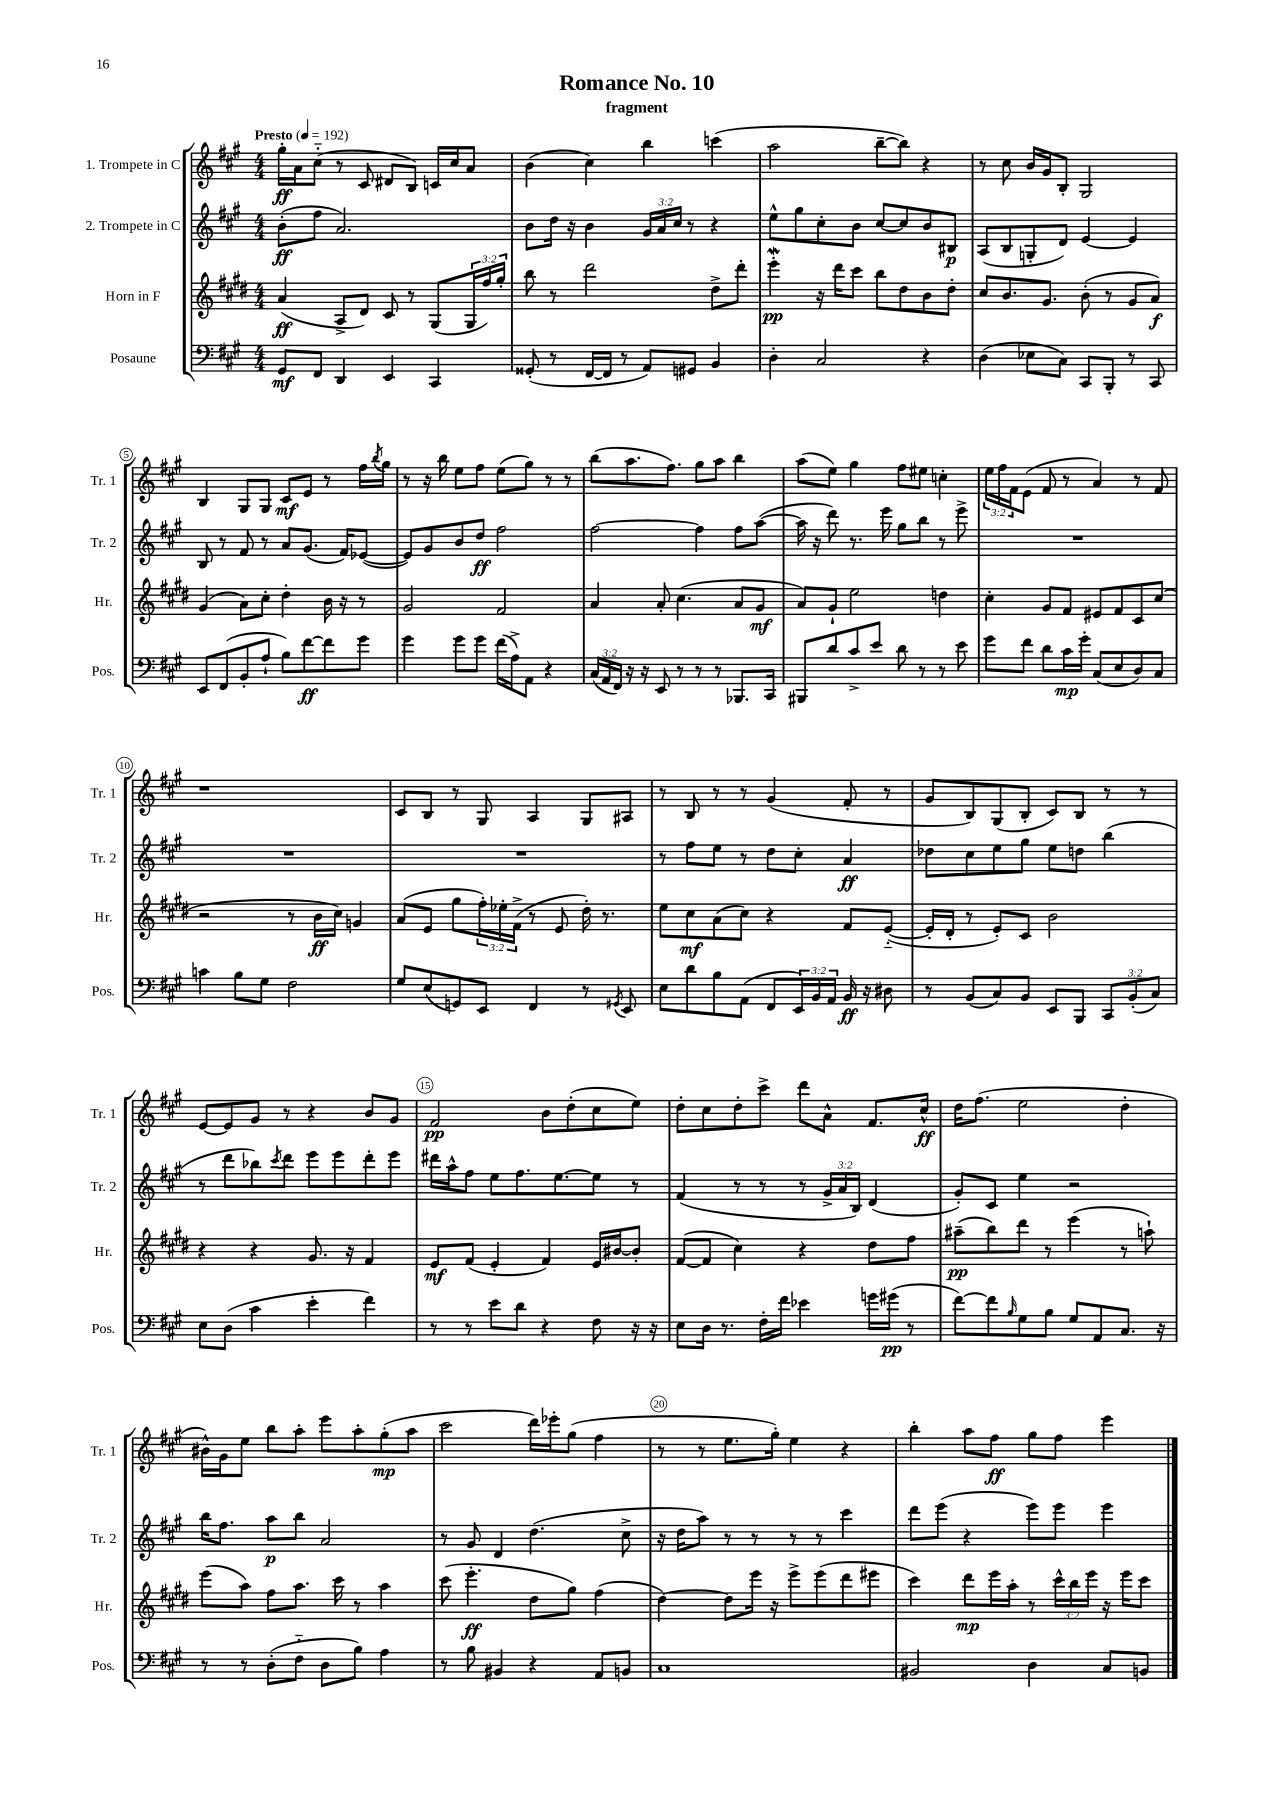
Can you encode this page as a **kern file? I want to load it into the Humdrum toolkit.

**kern	**dynam	**kern	**dynam	**kern	**dynam	**kern	**dynam
*part4	*part4	*part3	*part3	*part2	*part2	*part1	*part1
*staff4	*staff4	*staff3	*staff3	*staff2	*staff2	*staff1	*staff1
*I"Posaune	*	*I"Horn in F	*	*I"2. Trompete in C	*	*I"1. Trompete in C	*
*I'Pos.	*	*I'Hr.	*	*I'Tr. 2	*	*I'Tr. 1	*
*clefF4	*	*clefG2	*	*clefG2	*	*clefG2	*
*k[f#c#g#]	*	*k[f#c#g#d#]	*	*k[f#c#g#]	*	*k[f#c#g#]	*
*M4/4	*	*M4/4	*	*M4/4	*	*M4/4	*
*MM192	*	*MM192	*	*MM192	*	*MM192	*
=1	=1	=1	=1	=1	=1	=1	=1
!	!	!	!	!	!	!LO:TX:a:B:t=Presto	!
8GG#/L	mf	(4a/	ff	(8b'\L	ff	16gg#'\LL	ff
.	.	.	.	.	.	16a\J	.
8FF#/J	.	.	.	8ff#\J	.	(8cc#\J	.
4DD/	.	8A^/L	.	2.a/)	.	8r	.
.	.	8d#/J)	.	.	.	8c#/	.
4EE/	.	8c#/	.	.	.	8d#X/L	.
.	.	8r	.	.	.	8B/J)	.
4CC#/	.	(8G#/L	.	.	.	16cn/LL	.
.	.	.	.	.	.	16cc#/J	.
.	.	24G#/L	.	.	.	8a/J	.
.	.	24ff#/)	.	.	.	.	.
.	.	24gg#'/JJ	.	.	.	.	.
=2	=2	=2	=2	=2	=2	=2	=2
(8GG##X'/	.	8bb\	.	8b\L	.	(4b\	.
8r	.	8r	.	16dd\Jk	.	.	.
.	.	.	.	16r	.	.	.
[16FF#/LL	.	2ddd#\	.	4b\	.	4cc#\)	.
16FF#/JJ]	.	.	.	.	.	.	.
8r	.	.	.	.	.	.	.
8AA/L)	.	.	.	24g#/LL	.	4bb\	.
.	.	.	.	24a/	.	.	.
.	.	.	.	24cc#/JJ	.	.	.
8GG#X/J	.	.	.	8r	.	.	.
4BB/	.	8dd#^\L	.	4r	.	(4cccn\	.
.	.	8ddd#'\J	.	.	.	.	.
=3	=3	=3	=3	=3	=3	=3	=3
4D'\	.	4eeew'\	pp	8ee^^\L	.	2aa\	.
.	.	.	.	8gg#\	.	.	.
2C#/	.	16r	.	8cc#'\	.	.	.
.	.	16ddd#\KL	.	.	.	.	.
.	.	8ccc#\J	.	8b\J	.	.	.
.	.	8bb\L	.	[8cc#/L	.	[8bb~\L	.
.	.	8dd#\	.	8cc#/]	.	8bb\J])	.
4r	.	8b\	.	8b/	.	4r	.
.	.	8dd#'\J	.	8B#X/J	p	.	.
=4	=4	=4	=4	=4	=4	=4	=4
(4D\	.	8cc#/L	.	(8A/L	.	8r	.
.	.	8.b/	.	8B/	.	8cc#\	.
8E-X\L	.	.	.	8Gn'/	.	16b/LL	.
.	.	8.g#/J	.	.	.	16g#/J	.
8C#\J)	.	.	.	8d/J)	.	8B'/J	.
8CC#/L	.	(8b'\	.	[4e/	.	2G#/	.
8BBB'/J	.	8r	.	.	.	.	.
8r	.	8g#/L	.	4e/]	.	.	.
8CC#/	.	8a/J)	f	.	.	.	.
!!LO:LB:g=z
=5	=5	=5	=5	=5	=5	=5	=5
8EE/L	.	(4g#/	.	8B/	.	4B/	.
(8FF#/	.	.	.	8r	.	.	.
8BB'/	.	8a\L)	.	8f#/	.	8G#/L	.
8A`/J	.	8cc#'\J	.	8r	.	8G#/J	.
8B\L)	.	4dd#'\	.	8a/L	.	8c#/L	mf
[8f#\	ff	.	.	(8.g#/J	.	8e/J	.
8f#\]	.	16b\	.	.	.	8r	.
.	.	16r	.	16f#/KL)	.	.	.
8g#\J	.	8r	.	([8e-X/J	.	16ff#\LL	.
.	.	.	.	.	.	8qbb/	.
.	.	.	.	.	.	16gg#\JJ	.
=6	=6	=6	=6	=6	=6	=6	=6
4g#\	.	2g#/	.	8e-/L])	.	8r	.
.	.	.	.	8g#/	.	16r	.
.	.	.	.	.	.	16bb\	.
8g#\L	.	.	.	8b/	.	8ee\L	.
8g#\J	.	.	.	8dd/J	ff	8ff#\J	.
(16f#\LL	.	2f#/	.	2ff#\	.	(8ee\L	.
16A^\J)	.	.	.	.	.	.	.
8AA\J	.	.	.	.	.	8gg#\J)	.
4r	.	.	.	.	.	8r	.
.	.	.	.	.	.	8r	.
=7	=7	=7	=7	=7	=7	=7	=7
(24C#/LL	.	4a/	.	[2ff#\	.	(8bb\L	.
24AA/	.	.	.	.	.	.	.
24FF#/JJ)	.	.	.	.	.	.	.
16r	.	.	.	.	.	8.aa\	.
16r	.	.	.	.	.	.	.
8EE/	.	8a'/	.	.	.	.	.
.	.	.	.	.	.	8.ff#\J)	.
8r	.	(4.cc#\	.	.	.	.	.
8r	.	.	.	4ff#\]	.	8gg#\L	.
8r	.	.	.	.	.	8aa\J	.
8.BBB-X/L	.	8a/L	.	8ff#\L	.	4bb\	.
.	.	8g#/J	mf	([8aa\J	.	.	.
16CC#/Jk	.	.	.	.	.	.	.
=8	=8	=8	=8	=8	=8	=8	=8
8BBB#X/L	.	8a/L)	.	16aa\]	.	(8aa\L	.
.	.	.	.	16r	.	.	.
8d/	.	8g#`/J	.	8ddd\)	.	8ee\J)	.
8c#^/	.	2ee\	.	8.r	.	4gg#\	.
8e/J	.	.	.	.	.	.	.
.	.	.	.	16eee\	.	.	.
8d\	.	.	.	8gg#\L	.	8ff#\L	.
8r	.	.	.	8bb\J	.	8ee#X\J	.
8r	.	4ddn\	.	8r	.	4ccn'\	.
8e\	.	.	.	8eee^\	.	.	.
=9	=9	=9	=9	=9	=9	=9	=9
8g#\L	.	4cc#'\	.	1r	.	24ee\LL	.
.	.	.	.	.	.	24ff#\	.
.	.	.	.	.	.	24f#\J	.
8f#\J	.	.	.	.	.	(8e\J	.
8d\L	.	8g#/L	.	.	.	8f#/	.
16c#\L	mp	8f#/J	.	.	.	8r	.
16g#'\JJ	.	.	.	.	.	.	.
(8C#/L	.	8e#X/L	.	.	.	4a/)	.
8E/	.	8f#/	.	.	.	.	.
8D/)	.	8c#/	.	.	.	8r	.
8C#/J	.	(8cc#/J	.	.	.	8f#/	.
!!LO:LB:g=z
=10	=10	=10	=10	=10	=10	=10	=10
4cn\	.	2r	.	1r	.	1r	.
8B\L	.	.	.	.	.	.	.
8G#\J	.	.	.	.	.	.	.
2F#\	.	8r	.	.	.	.	.
.	.	16b\LL	ff	.	.	.	.
.	.	16cc#\JJ)	.	.	.	.	.
.	.	4gn/	.	.	.	.	.
=11	=11	=11	=11	=11	=11	=11	=11
8G#/L	.	(8a/L	.	1r	.	8c#/L	.
(8E/	.	8e/J	.	.	.	8B/J	.
8GGn/)	.	8gg#\L	.	.	.	8r	.
8EE/J	.	24ff#'\L)	.	.	.	8G#/	.
.	.	24ee-X'\	.	.	.	.	.
.	.	(24f#^\JJ	.	.	.	.	.
4FF#/	.	8r	.	.	.	4A/	.
.	.	8e/	.	.	.	.	.
8r	.	16dd#'\)	.	.	.	8G#/L	.
.	.	8.r	.	.	.	.	.
8qGG#X/	.	.	.	.	.	.	.
8EE/	.	.	.	.	.	8A#X/J	.
=12	=12	=12	=12	=12	=12	=12	=12
8E\L	.	8ee\L	.	8r	.	8r	.
8d\	.	8cc#\	mf	8ff#\L	.	8B/	.
8B\	.	(8a\	.	8ee\J	.	8r	.
(8AA\J	.	8cc#\J)	.	8r	.	8r	.
8FF#/L	.	4r	.	8dd\L	.	(4g#/	.
24EE/L)	.	.	.	8cc#'\J	.	.	.
24BB/	.	.	.	.	.	.	.
24AA/JJ	.	.	.	.	.	.	.
16BB/	ff	8f#/L	.	4a/	ff	8f#'/	.
16r	.	.	.	.	.	.	.
8D#X\	.	([8e/J	.	.	.	8r	.
=13	=13	=13	=13	=13	=13	=13	=13
8r	.	16e'/LL]	.	8dd-X\L	.	8g#/L	.
.	.	16d#'/JJ	.	.	.	.	.
(8BB/L	.	8r	.	8cc#\	.	8B/)	.
8C#/)	.	8e'/L)	.	8ee\	.	(8G#/	.
8BB/J	.	8c#/J	.	8gg#\J	.	8B'/J	.
8EE/L	.	2b\	.	8ee\L	.	8c#/L)	.
8BBB/J	.	.	.	8ddn\J	.	8B/J	.
12CC#/L	.	.	.	(4bb\	.	8r	.
(12BB'/	.	.	.	.	.	.	.
.	.	.	.	.	.	8r	.
12C#/J)	.	.	.	.	.	.	.
!!LO:LB:g=z
=14	=14	=14	=14	=14	=14	=14	=14
8E\L	.	4r	.	8r	.	[8e/L	.
(8D\J	.	.	.	8ddd\L	.	8e/]	.
4c#\	.	4r	.	8bb-X\)	.	8g#/J	.
.	.	.	.	8qccc#/	.	.	.
.	.	.	.	8ddd\J	.	8r	.
4e'\	.	8.g#/	.	8eee\L	.	4r	.
.	.	.	.	8eee\	.	.	.
.	.	16r	.	.	.	.	.
4f#\)	.	4f#/	.	8ddd'\	.	8b/L	.
.	.	.	.	8eee\J	.	8g#/J	.
=15	=15	=15	=15	=15	=15	=15	=15
8r	.	8e/L	mf	16ddd#X\LL	.	2f#/	pp
.	.	.	.	16aa^^\J	.	.	.
8r	.	(8f#/J	.	8ff#\J	.	.	.
8e\L	.	4e'/	.	8ee\L	.	.	.
8d\J	.	.	.	8.ff#\	.	.	.
4r	.	4f#/)	.	.	.	8b\L	.
.	.	.	.	[8.ee\	.	.	.
.	.	.	.	.	.	(8dd'\	.
8F#\	.	16e/LL	.	8ee\J]	.	8cc#\	.
.	.	[16b#X/J	.	.	.	.	.
16r	.	8b#'/J]	.	8r	.	8ee\J)	.
16r	.	.	.	.	.	.	.
=16	=16	=16	=16	=16	=16	=16	=16
8E\L	.	([8f#/L	.	(4f#/	.	8dd'\L	.
16D\Jk	.	8f#/J]	.	.	.	8cc#\	.
8.r	.	.	.	.	.	.	.
.	.	4cc#\)	.	8r	.	8dd'\	.
16F#'\LL	.	.	.	8r	.	8ccc#^\J	.
16f#\JJ	.	.	.	.	.	.	.
4e-X\	.	4r	.	8r	.	8ddd\L	.
.	.	.	.	24g#^/LL	.	8a^^\J	.
.	.	.	.	24a/	.	.	.
.	.	.	.	24B/JJ)	.	.	.
16gn\LL	.	8dd#\L	.	(4d/	.	8.f#/L	.
(16g#X\JJ	pp	.	.	.	.	.	.
8r	.	8ff#\J	.	.	.	.	.
.	.	.	.	.	.	16cc#^^/Jk	ff
=17	=17	=17	=17	=17	=17	=17	=17
[8f#\L)	.	(8aa#X~\L	pp	8g#'/L)	.	16dd\KL	.
.	.	.	.	.	.	(8.ff#\J	.
8f#\]	.	8bb\)	.	8c#/J	.	.	.
16qqB/	.	.	.	.	.	.	.
8G#\	.	8ddd#\J	.	4ee\	.	2ee\	.
8B\J	.	8r	.	.	.	.	.
8G#/L	.	(4eee\	.	2r	.	.	.
8AA/	.	.	.	.	.	.	.
8.C#/J	.	8r	.	.	.	4dd'\	.
.	.	8aan`\)	.	.	.	.	.
16r	.	.	.	.	.	.	.
!!LO:LB:g=z
=18	=18	=18	=18	=18	=18	=18	=18
8r	.	(8eee\L	.	16bb\KL	.	16b#X^^\LL)	.
.	.	.	.	8.ff#\J	.	16g#\J	.
8r	.	8aa\J)	.	.	.	8ee\J	.
(8D'\L	.	8ff#\L	.	8aa\L	p	8bb\L	.
8F#\J	.	8.aa\J	.	8bb\J	.	8aa'\J	.
8D\L	.	.	.	2a/	.	8eee\L	.
.	.	16ccc#\	.	.	.	.	.
8B\J)	.	8r	.	.	.	8aa'\	.
4A\	.	4aa\	.	.	.	(8gg#'\	mp
.	.	.	.	.	.	8aa\J	.
=19	=19	=19	=19	=19	=19	=19	=19
8r	.	(8ccc#\	.	8r	.	2ccc#\	.
8B\	.	4.eee'\	ff	8g#/	.	.	.
4BB#X/	.	.	.	4d/	.	.	.
4r	.	8dd#\L	.	(4.dd\	.	16ddd\LL)	.
.	.	.	.	.	.	16eee-X'\J	.
.	.	8gg#\J)	.	.	.	(8gg#\J	.
8AA/L	.	(4ff#\	.	.	.	4ff#\	.
8BBn/J	.	.	.	8cc#^\	.	.	.
=20	=20	=20	=20	=20	=20	=20	=20
1C#	.	[4dd#\)	.	16r	.	8r	.
.	.	.	.	16dd\KL	.	.	.
.	.	.	.	8aa\J)	.	8r	.
.	.	8dd#\L]	.	8r	.	8.ee\L	.
.	.	16eee\Jk	.	8r	.	.	.
.	.	16r	.	.	.	16gg#'\Jk)	.
.	.	8eee^\L	.	8r	.	4ee\	.
.	.	(8eee\	.	8r	.	.	.
.	.	8ddd#\	.	4ccc#\	.	4r	.
.	.	8eee#X\J	.	.	.	.	.
=21	=21	=21	=21	=21	=21	=21	=21
2BB#X/	.	4ccc#\)	.	8ddd\L	.	4bb'\	.
.	.	.	.	(8eee\J	.	.	.
.	.	8ddd#\L	mp	4r	.	8aa\L	.
.	.	16eee\L	.	.	.	8ff#\J	ff
.	.	16aa'\JJ	.	.	.	.	.
4D\	.	8r	.	8eee\L)	.	8gg#\L	.
.	.	24ccc#^^\LL	.	8eee\J	.	8ff#\J	.
.	.	24bb\	.	.	.	.	.
.	.	24eee\JJ	.	.	.	.	.
8C#/L	.	16r	.	4eee\	.	4eee\	.
.	.	16eee\KL	.	.	.	.	.
8BBn/J	.	8ccc#\J	.	.	.	.	.
==	==	==	==	==	==	==	==
*-	*-	*-	*-	*-	*-	*-	*-
